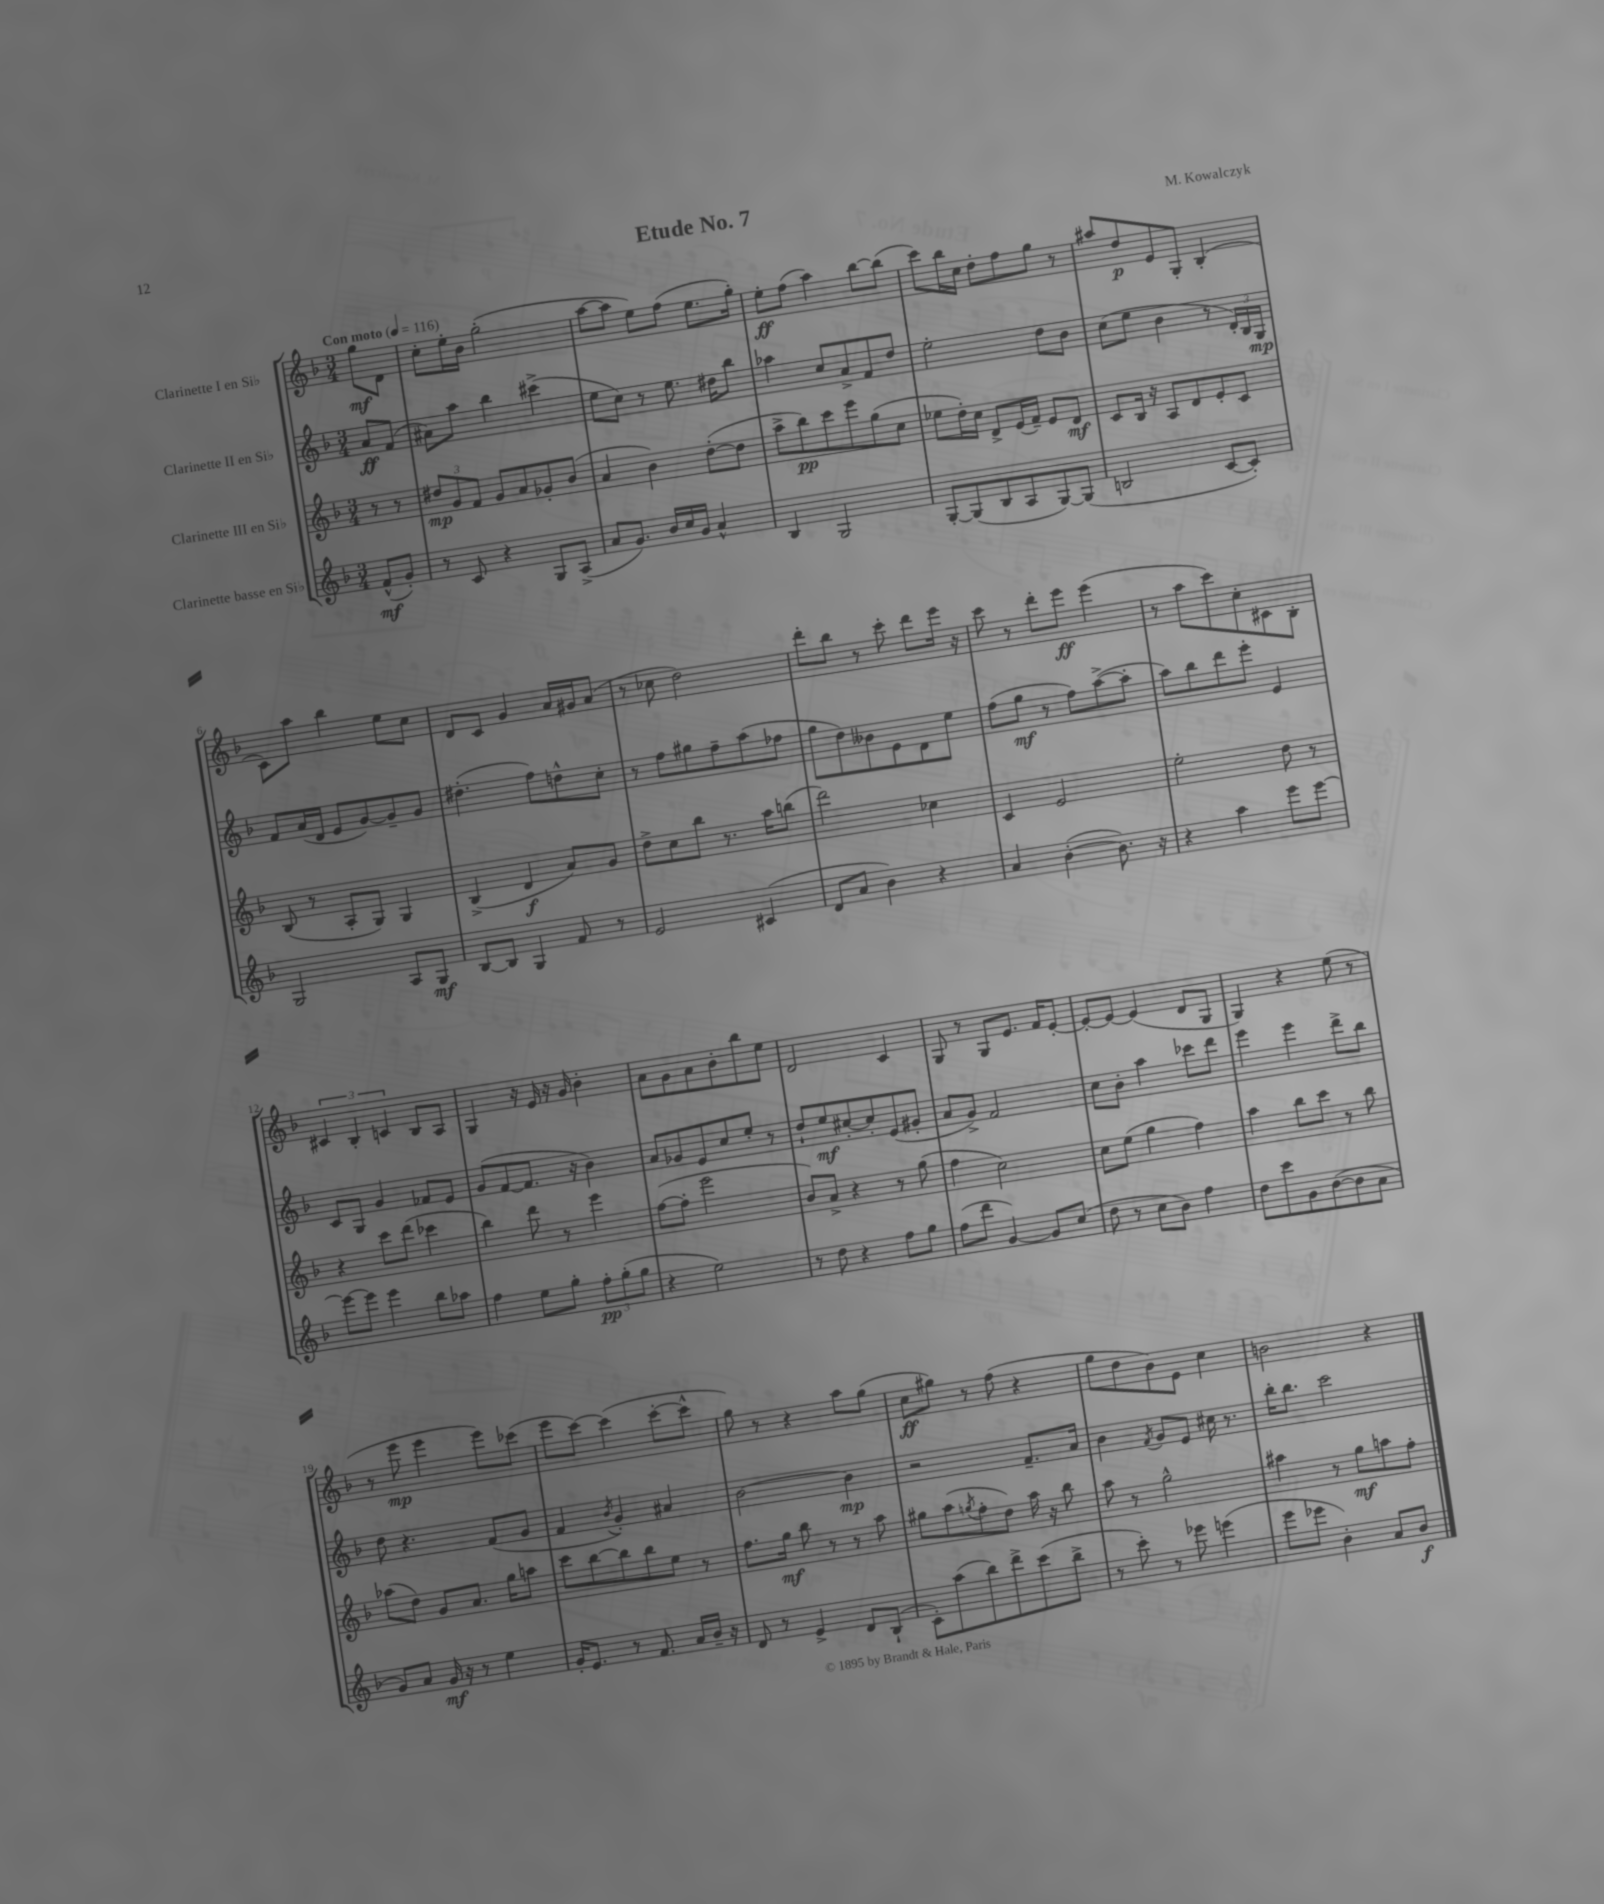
\header { title = "Etude No. 7" composer = "M. Kowalczyk" }
<<
\new StaffGroup <<
\new Staff = "s0" \with { instrumentName = "Clarinette I en Sib" } {
    \clef treble \key f \major \numericTimeSignature \time 3/4 \partial 4 \tempo "Con moto" 4 = 116
    g''8\mf d'8 |
    c''8-. e''16-. bes'16 g''2-.( |
    a''8~ a''8 e''8) f''8( e''8. g''16-.) |
    e''8-.\ff f''8( a''4) bes''8~ bes''8( |
    c'''8) bes''16 c''16 d''8-. f''8 g''8 r8 |
    ais''8 d''8\p e'8 g8-. bes4-.( |
    c'8) a''8 bes''4 e''8 c''8 |
    d'8 c'8 g'4 a'16 gis'16 a'8( |
    r8 ces''8 d''2) |
    d'''8-. bes''8 r8 c'''8-. d'''8 e'''16 r16 |
    c'''8 r8 d'''8-. e'''8\ff e'''4( |
    r8 a''8 c'''8) c''8-. cis'8 bes8-. |
    \tuplet 3/2 { cis'4 bes4-. c'4 } bes8 a8 |
    g4 r16 e'16 r16 g'16 bes'4-. |
    a'8 g'8 a'8 bes'8-. bes''8 e''8 |
    d'2 c'4 |
    g8 r8 g8 e'8. f'16 e'8~-. |
    e'8~-. e'8~ e'4( d'8 g8 |
    g4) r4 e''8( r8 |
    r8 e'''8\mp e'''4 e'''8) ces'''8( |
    e'''8 c'''8~) c'''4( c'''8~-. c'''8-^ |
    g''8) r8 r4 a''8 g''8( |
    c''8\ff gis''8) r8 f''8( r4 |
    g''8 d''8 bes'8) e'8 c''4 |
    b'2 r4 \bar "|." |
}
\new Staff = "s1" \with { instrumentName = "Clarinette II en Sib" } {
    \clef treble \key f \major \numericTimeSignature \time 3/4 \partial 4
    a'8\ff f'8( |
    ais'8) a''8 bes''4 cis'''4->( |
    e''8 c''8) r8 e''8. dis''16 bes''8 |
    aes''4 c''8 a'8-> f'8 d''8 |
    e''2-. d''8 bes'8 |
    c''8( e''8 bes'4 r8 \tuplet 3/2 { d'16-.) bes16 g16\mp } |
    f'8 a'16( d'16 e'8 g'8~) g'8-- g'8 |
    dis''4.-.( f''8) d''8-^ c''8-. |
    r8 f''8 gis''8 f''8-- a''8( fes''8 |
    g''8 d''8) beses'8 e'8 d'8 e''8 |
    f''8( g''8\mf r8 f''8) a''8~->( a''8-. |
    a''8) bes''8 d'''8 e'''8-. e'4 |
    c'8 g8 g'4 fes'8 e'8 |
    g'8( f'8~ f'8. r16 bes'4) |
    a'8 ges'8 e'8 c''8 e''8-. r8 |
    d''8-! e''8\mf cis''8~-. cis''8-. e'8( gis'8-. |
    a'8 g'8->) f'2 |
    c''8 bes'8-. a''4 ces'''8 d'''8 |
    e'''4 e'''4 d'''8-> bes''8 |
    d''8 r4. f'8( g'8 |
    f'4 \acciaccatura { bes'8 } g'4-.) ais'4 |
    bes'2~ bes'4\mp |
    r2 f'8.-- a'16 |
    bes'4 \acciaccatura { f'8 } g'8 e'8 cis''16 r8. |
    bes''16-. bes''8. c'''2 \bar "|." |
}
\new Staff = "s2" \with { instrumentName = "Clarinette III en Sib" } {
    \clef treble \key f \major \numericTimeSignature \time 3/4 \partial 4
    r8 r8 |
    \tuplet 3/2 { dis''8\mp g'8 f'8 } g'8 a'8 ges'8-. bes'8( |
    a'4 bes'4) d''8~-.( d''8 |
    a''8-> bes''8\pp) c'''8 e'''8 g''8( c''8 |
    ees''8 d''16-.) c''16 d'8-> e'16( f'16--) e'8 d'8\mf |
    c'8 bes16 r16 a8 d'8 e'8-. c'8 |
    bes8( r8 a8-. g8) g4 |
    bes4->( d'4\f a'8) g'8 |
    d''8-> c''8 bes''8 r8. a''16 b''8( |
    d'''2) ces''4 |
    c'4 e'2 |
    e''2-. d''8 r8 |
    r4 c'''8 d'''8( ces'''4 |
    bes''4) d'''8 r8 e'''4 |
    f''8~( f''8-. e'''2 |
    bes'8) a'8-> r4 r8 g''8( |
    f''4 c''2) |
    c''8 e''8( g''4 f''4) |
    a''4 bes''8 c'''8 r8 bes''8 |
    aes''8( d''8) g'8 a'8. g''16 a''8 |
    c'''8 bes''8~ bes''8 bes''8 e''8 r8 |
    f''8. g''16\mf bes''8 r8 r8 a''8 |
    gis''8 a''8( \acciaccatura { g''8 } f''8-. d''8) a''16 r16 bes''8 |
    a''8 r8 g''2-^ |
    ais''4 r8 g''8\mf a''8 f''8-. \bar "|." |
}
\new Staff = "s3" \with { instrumentName = "Clarinette basse en Sib" } {
    \clef treble \key f \major \numericTimeSignature \time 3/4 \partial 4
    f'8-^\mf( g'8-.) |
    r8 c'8 r4 g8 a8->( |
    a'8 g'8.) bes'16 c''16 g'16 a'4-^ |
    bes4 g2 |
    g8~-. g8( bes8 a8 g8~) g8( |
    b2 c'8~ c'8-.) |
    g2 a8 g8\mf |
    bes8~ bes8 g4 f'8 r8 |
    e'2 cis'4( |
    d'8 a'8 bes'4) r4 |
    a'4 bes'4~-.( bes'8.) r16 |
    r4 a''4 e'''8 e'''8~ |
    e'''8~ e'''8 e'''4 bes''8 aes''8 |
    f''4 e''8 g''8-. \tuplet 3/2 { f''8-.\pp g''8-.( g''8 } |
    r4 e''2) |
    r8 d''8 r4 f''8 g''8 |
    f''8( d'''8 g'4~) g'8 c''8( |
    d''8 r8 c''8 bes'8) f''4 |
    d''8 c'''8 g'8 bes'8~( bes'8 a'8 |
    g'8) a'8 g'16\mf r16 r8 e''4 |
    g'16-. e'8. r8 f'8. a'16 bes'16-- r16 |
    d'8 r8 e'4-> d'8 bes8-!( |
    c'8-.) a''8( bes''8) d'''8-> c'''8( bes''8-> |
    r8 c'''8-.) r8 ees'''8 e'''4( |
    e'''8 ees'''8 bes'4-.) a'8 bes'8\f \bar "|." |
}
>>
>>
